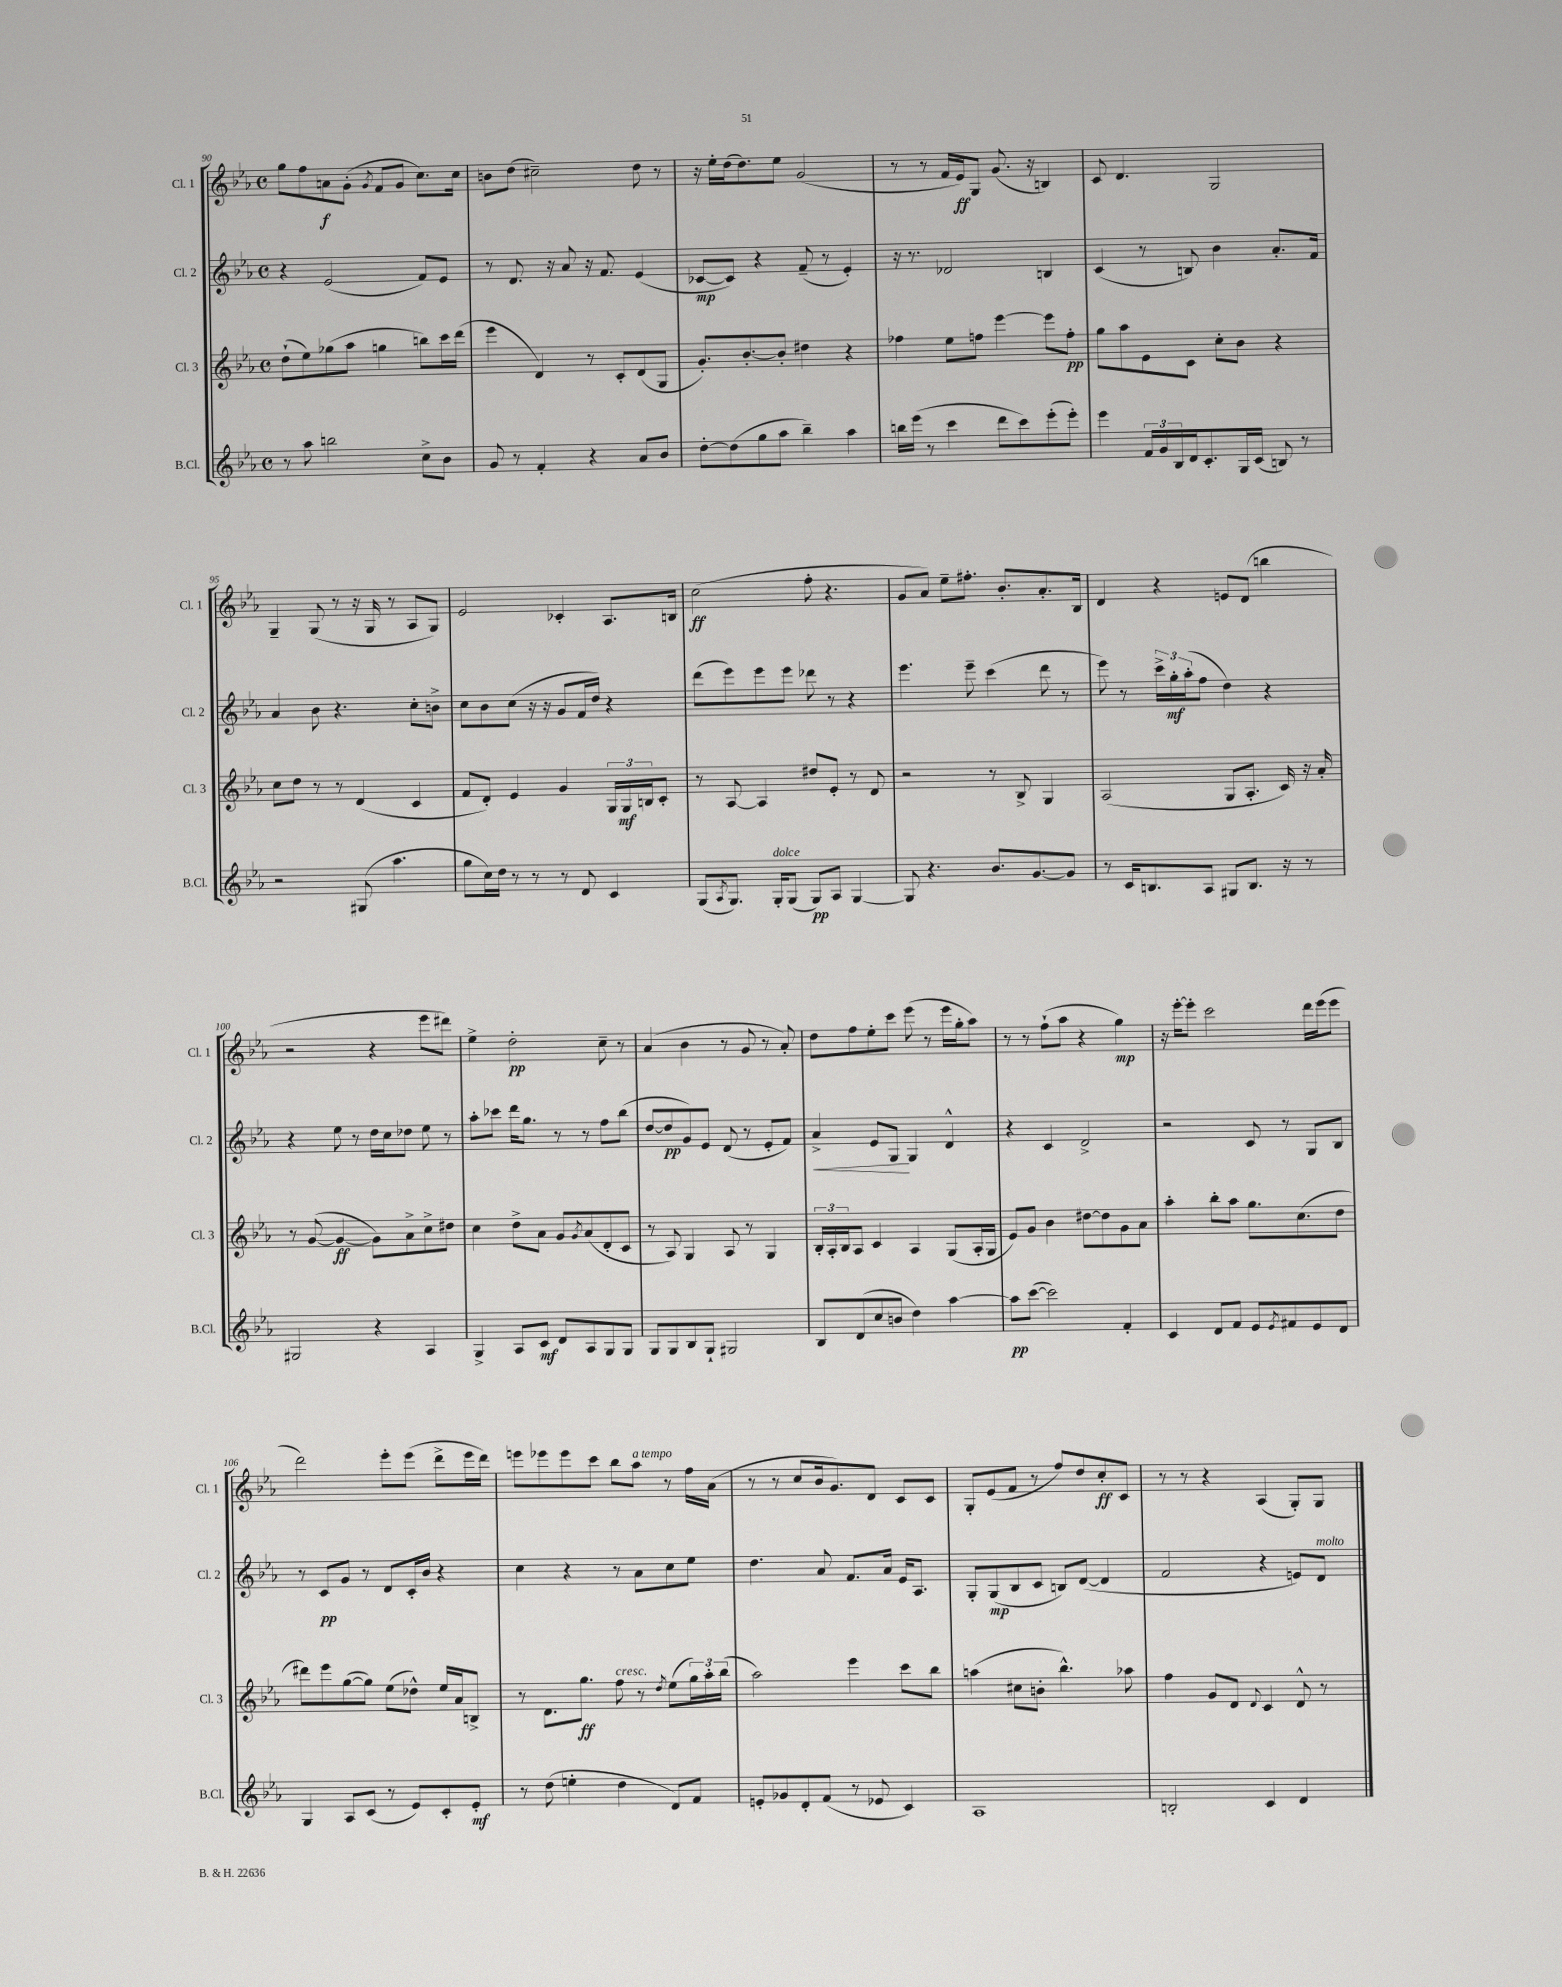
<<
\new StaffGroup <<
\new Staff = "s0" \with { instrumentName = "Cl. 1" shortInstrumentName = "Cl. 1" } {
    \clef treble \key ees \major \defaultTimeSignature \time 4/4
    g''8 f''8 a'8\f g'8-.( \acciaccatura { g'8 } f'8 g'8 c''8.) c''16 |
    b'8 d''8( cis''2--) d''8 r8 |
    r16 ees''16-. d''16( d''8.) ees''8 g'2( |
    r8 r8 f'16 ees'16\ff) g8 g'8.( r16 b4) |
    c'8 d'4. g2 |
    g4-- g8( r8 r16 g16 r8 aes8 g8) |
    ees'2 ces'4-. aes8. b16 |
    c''2\ff( f''8-. r4. |
    g'8 aes'8) ees''8-- fis''8.-. bes'8.-. aes'8.-. bes16 |
    d'4 r4 e'8 d'8( b''4 |
    r2 r4 ees'''8 dis'''8) |
    ees''4-> d''2-.\pp c''8-- r8 |
    aes'4( bes'4 r8 g'8 r8 aes'8-.) |
    d''8 f''8 ees''8-. c'''8 ees'''8( r8 ees'''16 g''16-. aes''8) |
    r8 r8 f''8-!( aes''8 r4 g''4\mp) |
    r16 ees'''16~-. ees'''8-. c'''2 d'''16 ees'''16( ees'''8 |
    d'''2) ees'''8-. ees'''8( d'''8-> ees'''16 d'''16) |
    e'''8 ees'''8 ees'''8 c'''8 bes''8 aes''8^\markup { \italic "a tempo" } r8 f''16 aes'16( |
    r8 r8 c''8 bes'16 g'8.) d'8 c'8 c'8 |
    g8-. ees'8( f'8 r8 f''8) d''8 c''8-.\ff c'8 |
    r8 r8 r4 aes4( g8-.) g8 \bar "|." |
}
\new Staff = "s1" \with { instrumentName = "Cl. 2" shortInstrumentName = "Cl. 2" } {
    \clef treble \key ees \major \defaultTimeSignature \time 4/4
    r4 ees'2( f'8) ees'8 |
    r8 d'8. r16 aes'8 r16 f'8. ees'4( |
    ces'8~\mp ces'8) r4 f'8--( r8 ees'4-.) |
    r16 r8. des'2 b4 |
    c'4( r8 b8) bes'4 aes'8.-. f'16 |
    aes'4 bes'8 r4. c''8-. b'8-> |
    c''8 bes'8 c''8( r16 r16 g'8 f'16 d''16) r4 |
    d'''8( ees'''8) ees'''8 ees'''8 des'''8 r8 r4 |
    ees'''4. ees'''8-- c'''4( d'''8 r8 |
    ees'''8) r8 \tuplet 3/2 { c'''16-> g''16-.\mf aes''16-.( } f''8 d''4) r4 |
    r4 ees''8 r8 d''16 c''16 des''8 ees''8 r8 |
    aes''8-. ces'''8 d'''16 g''8. r8 r8 f''8 bes''8( |
    d''8~ d''8\pp g'8) ees'8 d'8( r8 ees'8-. f'8) |
    aes'4->\< ees'8 g8\! g4 d'4-^ |
    r4 c'4 d'2-> |
    r2 c'8 r8 g8 bes8 |
    r8 c'8\pp g'8 r8 d'8 c'16-. bes'16 r4 |
    c''4 r4 r8 aes'8 c''8 ees''8 |
    d''4. aes'8 f'8. aes'16 ees'16 aes8. |
    g8-. g8\mp( bes8 c'8 b8) d'8~( d'4 |
    f'2 r4 e'8) d'8^\markup { \italic "molto" } \bar "|." |
}
\new Staff = "s2" \with { instrumentName = "Cl. 3" shortInstrumentName = "Cl. 3" } {
    \clef treble \key ees \major \defaultTimeSignature \time 4/4
    d''8-!( ees''8) ges''8( aes''8 g''4 b''8) c'''16 d'''16( |
    ees'''4 d'4) r8 c'8-. d'8( g8 |
    g'8.-.) bes'8.~-. bes'8-. dis''4 r4 |
    fes''4 ees''8 f''8 ees'''4~ ees'''8 f''8-.\pp |
    g''8 aes''8 ees'8 c'8 c''8-. bes'8 r4 |
    c''8 d''8 r8 r8 d'4( c'4 |
    f'8 d'8-.) ees'4 g'4 \tuplet 3/2 { g16 g16\mf b16 } c'8-. |
    r8 aes8~ aes4 dis''8 ees'8-. r8 d'8 |
    r2 r8 bes8-> g4 |
    aes2( g8 aes8.-. c'16) r16 aes'16-. |
    r8 g'8~( g'4~\ff g'8) aes'8-> c''8-> dis''8 |
    c''4 d''8-> aes'8 g'8 \acciaccatura { g'8 } aes'8( d'8-. c'8 |
    r8 aes8) g4 aes8 r8 g4 |
    \tuplet 3/2 { bes16-. aes16-. bes16 } aes8 c'4 aes4 g8( aes16-. g16 |
    ees'8) g'8 bes'4 dis''8~ dis''8 g'8 aes'8 |
    aes''4-. bes''8-. aes''8 g''8. c''8.( d''8 |
    dis'''8) ees'''8 g''8~( g''8) ees''8( des''8-^) ees''16 aes'16 b8-> |
    r8 d'8. g''8.\ff f''8^\markup { \italic "cresc." } r8 \acciaccatura { d''8 } ees''8( \tuplet 3/2 { g''16) aes''16-. bes''16( } |
    aes''2) ees'''4 c'''8 bes''8 |
    a''4( cis''8 b'8-. bes''4.-^) aes''8 |
    f''4 g'8 d'8 \appoggiatura { d'8 } c'4 d'8-^ r8 \bar "|." |
}
\new Staff = "s3" \with { instrumentName = "B.Cl." shortInstrumentName = "B.Cl." } {
    \clef treble \key ees \major \defaultTimeSignature \time 4/4
    r8 aes''8 b''2 c''8-> bes'8 |
    g'8 r8 f'4-. r4 aes'8 bes'8 |
    d''8~-. d''8( g''8 aes''8 bes''4--) aes''4 |
    b''16 ees'''16( r8 c'''4 d'''8 c'''8) ees'''8-.( ees'''8-.) |
    ees'''4 \tuplet 3/2 { f'16 g'16 bes16 } d'16 c'8.-. g16 c'16( b8) r8 |
    r2 gis8( aes''4. |
    g''8 c''16) d''16 r8 r8 r8 d'8 c'4 |
    g8( \acciaccatura { aes8 } g8.) g16-.^\markup { \italic "dolce" } g8( g8\pp) aes8 g4~ |
    g8 r4. bes'8. g'8.~ g'8 |
    r8 c'16 b8. aes8 gis8 b8. r16 r8 |
    gis2 r4 aes4 |
    g4-> aes8 c'8\mf d'8 aes8 g8 g8 |
    g8 g8 bes8 g8-! gis2 |
    bes8 d'8( c''8 b'8 d''4) aes''4~ |
    aes''8\pp c'''8~( c'''2) f'4-. |
    c'4 d'8 f'8 ees'8 \acciaccatura { ees'8 } fis'8 ees'8 d'8 |
    g4 aes8 c'8( r8 ees'8) c'8-. ees'8-.\mf |
    r8 d''8( e''4-. d''4 d'8) f'8 |
    e'8-. ges'8 d'8-. f'8( r8 ees'8 c'4) |
    aes1 |
    b2-. c'4 d'4 \bar "|." |
}
>>
>>
\layout { \context { \Score currentBarNumber = #90 } }
